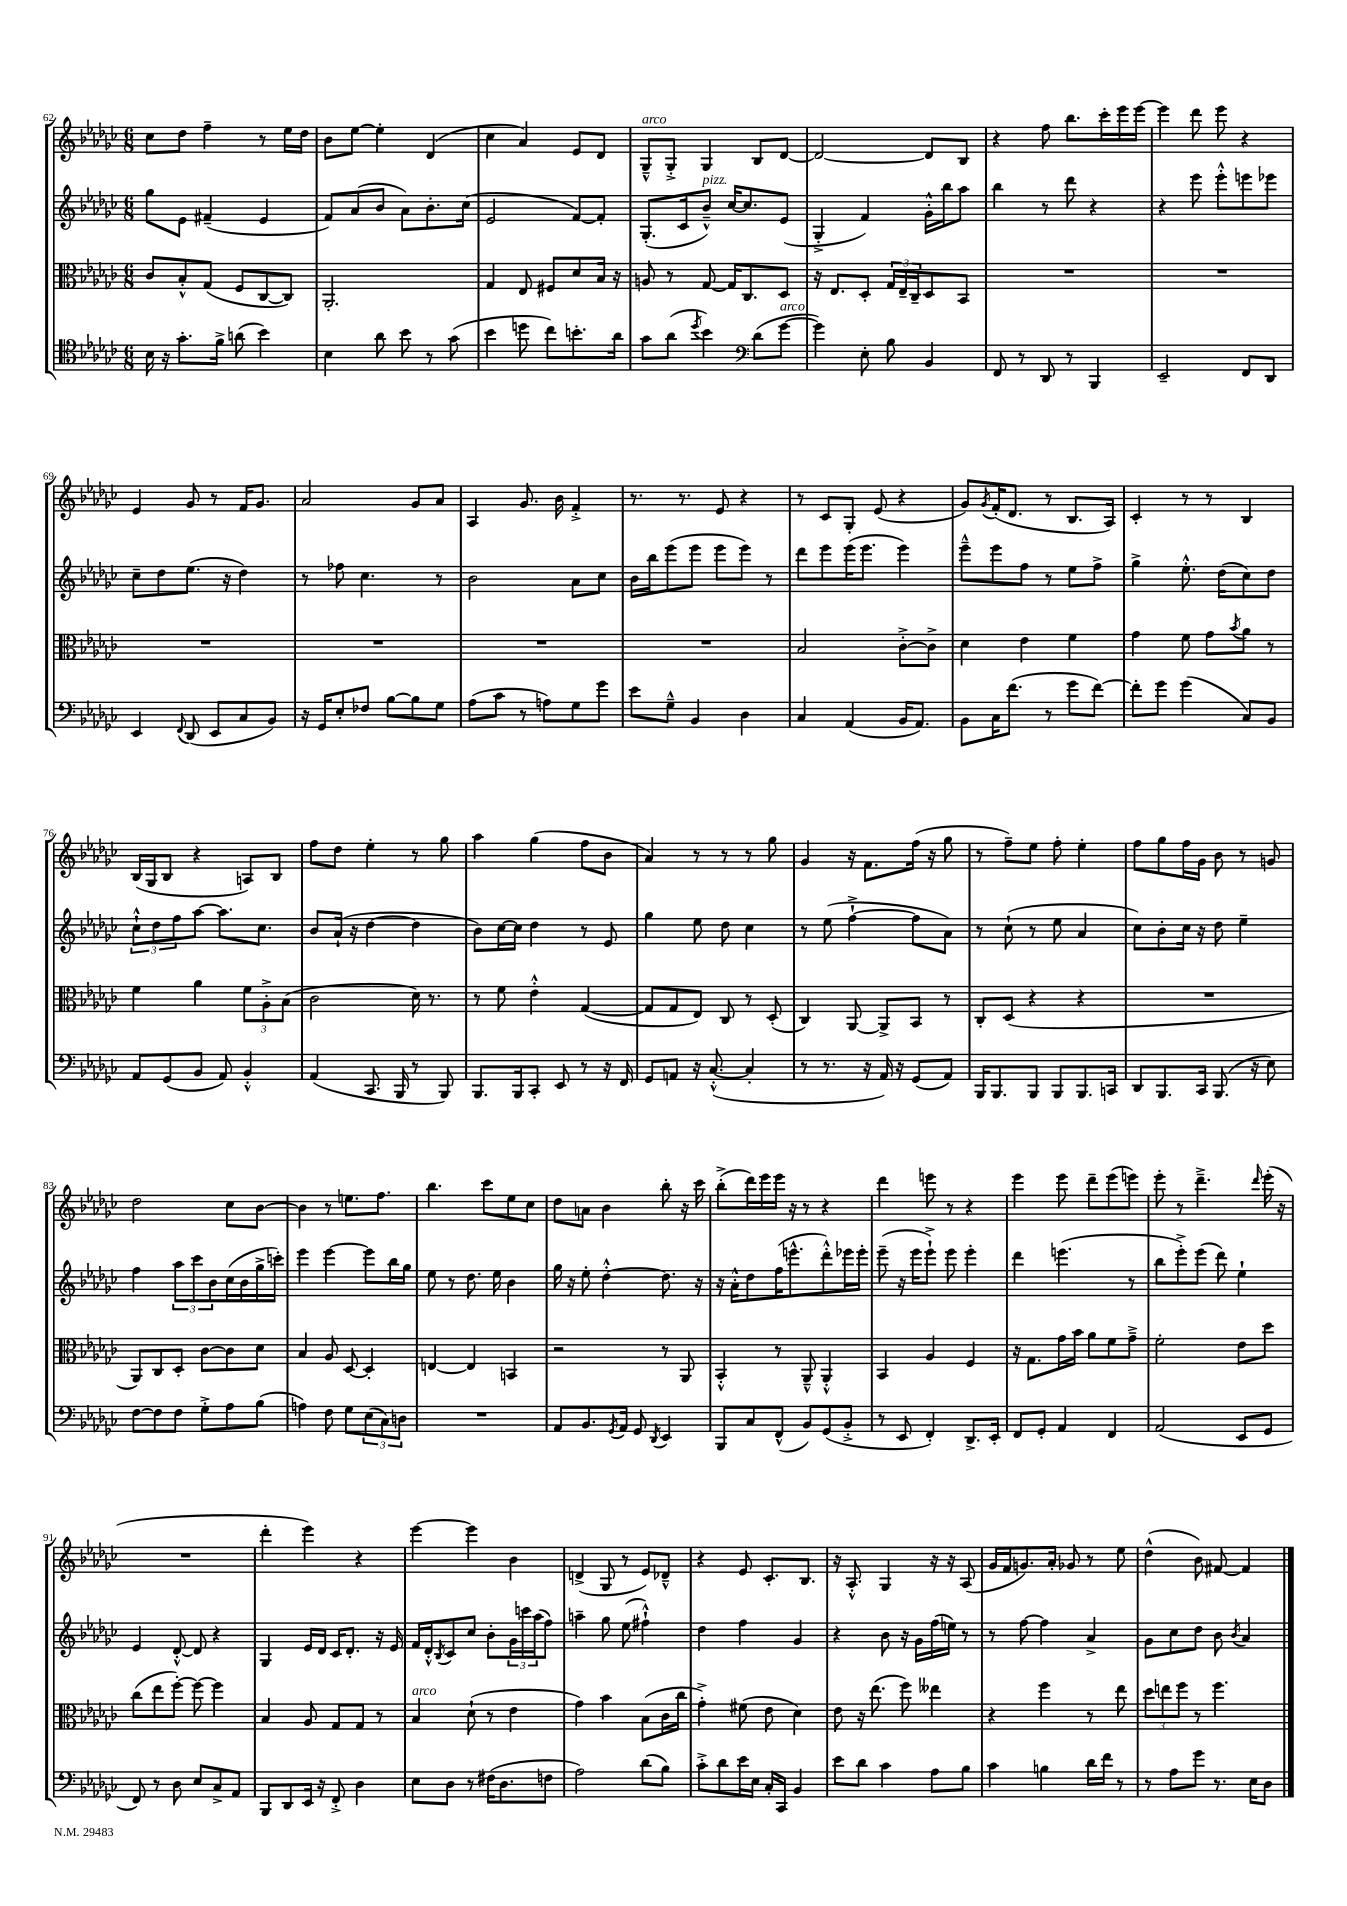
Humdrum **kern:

**kern	**kern	**kern	**kern
*staff4	*staff3	*staff2	*staff1
*clefC4	*clefC3	*clefG2	*clefG2
*k[b-e-a-d-g-c-]	*k[b-e-a-d-g-c-]	*k[b-e-a-d-g-c-]	*k[b-e-a-d-g-c-]
*M6/8	*M6/8	*M6/8	*M6/8
16B-	8c-	8gg-	8cc-
16r	.	.	.
8.g-'	8B-'^^	8e-	8dd-
.	(8G-	(4f#~	4ff~
16f^	.	.	.
(8a	8F	.	.
4b-)	[8C-	4e-	8r
.	8C-])	.	16ee-
.	.	.	16dd-
=	=	=	=
4B-	2.AA-'	8f)	8b-
.	.	(8a-	[8ee-
8a-	.	8b-	4ee-']
8b-	.	8a-)	.
8r	.	8.b-'	(4d-
(8g-	.	.	.
.	.	(16cc-	.
=	=	=	=
4b-	4G-	2e-	4cc-
8dd	8E-	.	4a-)
8cc-)	8F#	.	.
8.b'	8d-	[8f)	8e-
.	16B-	8f']	8d-
16a-	16r	.	.
=	=	=	=
8g-	8A	(8.G-'	8G-~^^
(8a-	8r	.	8G-'^
.	.	16c-	.
8qdd-	.	.	.
4b-)	[8G-	8b-~^^)	4G-
.	16G-]	[16cc-	.
.	8.C-	8.cc-]	.
*clefF4	*	*	*
(8d-	.	.	8B-
[8g-	8D-	(8e-	[8d-
=	=	=	=
4g-])	16r	4G-'^	2d-_
.	8.E-	.	.
8E-'	8D-'	4f)	.
8B-	24G-	.	.
.	24E-~	.	.
.	24C-~	.	.
4BB-	8D-	16g-'^^	8d-]
.	.	16bb-	.
.	8BB-	8aa-	8B-
=	=	=	=
8FF	2.r	4bb-	4r
8r	.	.	.
8DD-	.	8r	8ff
8r	.	8ddd-	8.bb-
4BBB-	.	4r	.
.	.	.	16ccc-'
.	.	.	16eee-
.	.	.	[16eee-
=	=	=	=
2EE-~	2.r	4r	4eee-]
.	.	8eee-	8ddd-
.	.	8eee-'^^	8eee-
8FF	.	8eee	4r
8DD-	.	8eee-	.
=	=	=	=
4EE-	2.r	8cc-~	4e-
.	.	8dd-	.
8qqFF	.	.	.
(8DD-	.	(8.ee-	8g-
8EE-	.	.	8r
.	.	16r	.
8C-	.	4dd-)	16f
.	.	.	8.g-
8BB-)	.	.	.
=	=	=	=
16r	2.r	8r	2a-
16GG-	.	.	.
8E-'	.	8ff-	.
8F-	.	4.cc-	.
[8B-	.	.	.
8B-]	.	.	8g-
8G-	.	8r	8a-
=	=	=	=
(8A-	2.r	2b-	4A-
8c-	.	.	.
8r	.	.	8.g-
8A)	.	.	.
.	.	.	16b-
8G-	.	8a-	4f'^
8g-	.	8cc-	.
=	=	=	=
8e-	2.r	16b-	8.r
.	.	16bb-	.
8G-~^^	.	(8eee-	.
.	.	.	8.r
4BB-	.	8eee-	.
.	.	8eee-	8e-
4D-	.	8eee-)	4r
.	.	8r	.
=	=	=	=
4C-	2B-	8ddd-	8r
.	.	8eee-	8c-
(4AA-	.	(16eee-	8G-'
.	.	8.eee-	.
.	.	.	(8e-
16BB-	[8c-'^	4eee-)	4r
8.AA-)	.	.	.
.	8c-^]	.	.
=	=	=	=
8BB-	4d-	8eee-~^^	8g-)
.	.	.	8qg-
16C-	.	8eee-	(16f'
(8.f	.	.	8.d-
.	4e-	8ff	.
8r	.	8r	8r
8g-	4f	8ee-	8.B-
[8f)	.	8ff^	.
.	.	.	16A-)
=	=	=	=
8f']	4g-	4gg-^	4c-'
8g-	.	.	.
(4g-	8f	8.ee-'^^	8r
.	8g-	.	8r
.	.	(16dd-	.
.	8qb-	.	.
8C-)	8a-	8cc-)	4B-
8BB-	8r	8dd-	.
=	=	=	=
8AA-	4f	12cc-`^^	(16B-
.	.	.	16G-
.	.	12dd-	.
(8GG-	.	.	8B-
.	.	12ff	.
8BB-	4a-	[8aa-	4r
8AA-)	.	8.aa-]	.
4BB-'^^	12f	.	8A)
.	.	8.cc-	.
.	12A-'^	.	.
.	.	.	8B-
.	(12B-	.	.
=	=	=	=
(4AA-	2c-	8b-	8ff
.	.	(16a-`	8dd-
.	.	16r	.
8.CC-	.	[4dd-	4ee-'
16BBB-	.	.	.
8r	16d-)	4dd-]	8r
.	8.r	.	.
8BBB-)	.	.	8gg-
=	=	=	=
8.BBB-	8r	8b-)	4aa-
.	8f	[16cc-	.
16BBB-	.	16cc-]	.
8CC-'	4e-'^^	4dd-	(4gg-
8EE-	.	.	.
8r	([4G-	8r	8ff
16r	.	8e-	8b-
16FF	.	.	.
=	=	=	=
8GG-	8G-]	4gg-	4a-)
8AA	8G-	.	.
16r	8E-)	8ee-	8r
([8.C-'^^	.	.	.
.	8C-	8dd-	8r
4C-']	8r	4cc-	8r
.	(8D-'	.	8gg-
=	=	=	=
8r	4C-)	8r	4g-
8.r	.	(8ee-	.
.	[8AA-	[4ff`^	16r
16r	.	.	8.f
16AA-)	8AA-^]	.	.
16r	.	.	.
(8GG-	8BB-	8ff]	(16ff
.	.	.	16r
8AA-)	8r	8a-)	8gg-
=	=	=	=
16BBB-	8C-'	8r	8r
8.BBB-	.	.	.
.	(8D-	(8cc-`	8ff~)
8BBB-	4r	8r	8ee-
8BBB-	.	8ee-	8ff'
8.BBB-	4r	4a-	4ee-'
16CC	.	.	.
=	=	=	=
8DD-	2.r	8cc-)	8ff
8.BBB-	.	8b-'	8gg-
.	.	16cc-	16ff
16CC-	.	16r	16g-
(8.BBB-	.	8dd-	8b-
.	.	4ee-~	8r
16r	.	.	.
8E-)	.	.	8g
=	=	=	=
[8F	8AA-)	4ff	2dd-
8F]	8C-	.	.
8F	8D-'	12aa-	.
.	.	12ccc-	.
8G-'^	[8c-	.	.
.	.	12b-	.
8A-	8c-]	(16cc-	8cc-
.	.	16b-	.
(8B-	8d-	16gg-^	[8b-
.	.	16ccc')	.
=	=	=	=
4A)	4B-	4eee-	4b-]
8F	8A-	[4eee-	8r
8G-	[8D-	.	8.ee
(12E-	4D-']	8eee-]	.
.	.	.	8.ff
12C-)	.	.	.
.	.	16bb-	.
12D	.	.	.
.	.	16gg-	.
=	=	=	=
2.r	[4E	8ee-	4.bb-
.	.	8r	.
.	4E]	8.dd-	.
.	.	.	8ccc-
.	.	16ee-	.
.	4BB	4b-	8ee-
.	.	.	8cc-
=	=	=	=
8AA-	2r	16gg-	8dd-
.	.	16r	.
8.BB-	.	8ee-'	8a
.	.	[4dd-'^^	4b-
8qGG-	.	.	.
16AA-	.	.	.
8GG-	.	.	.
8qDD-	.	.	.
4EE-	8r	8.dd-]	8bb-'
.	8AA-	.	16r
.	.	16r	16ccc-
=	=	=	=
8BBB-	4BB-'^^	16r	(8bb-'^
.	.	16a-'^^	.
8C-	.	8dd-	16ddd-)
.	.	.	16eee-
(8FF^^	8r	(16ff	16eee-
.	.	8.eee^^	16r
8BB-)	8AA-~^^	.	8r
(8GG-	4AA-'^^	8ddd-'^^)	4r
8BB-'^	.	16eee-	.
.	.	16eee-'	.
=	=	=	=
8r	4BB-	(8eee-~	4ddd-
8EE-	.	16r	.
.	.	16eee-	.
4FF')	4A-	8eee-`^)	8eee
.	.	8eee-	8r
8.DD-^	4F	4eee-'	4r
16EE-'	.	.	.
=	=	=	=
8FF	16r	4ddd-	4eee-
.	8.G-	.	.
8GG-'	.	.	.
4AA-	16g-	(4.eee	8eee-
.	16b-	.	.
.	8a-	.	8ddd-~
4FF	8f	.	(8eee-
.	8g-~^	8r	8eee)
=	=	=	=
(2AA-	2f'	8bb-	8eee-'
.	.	8eee-'^)	8r
.	.	(8eee-	4.ddd-~^
.	.	8ddd-)	.
8EE-	8e-	4ee-`	.
.	.	.	16qqddd-
8GG-	8dd-	.	(16eee-'
.	.	.	16r
=	=	=	=
8FF)	(8cc-	4e-	2.r
8r	8ee-	.	.
8D-	[8ff')	[8d-'^^	.
8E-	8ff_	8d-]	.
8C-^	4ff]	4r	.
8AA-	.	.	.
=	=	=	=
8BBB-	4B-	4G-	4ddd-'
8DD-	.	.	.
16EE-	8A-	16e-	4eee-)
16r	.	16d-	.
8FF'^	8G-	16c-	.
.	.	8.d-'	.
4D-	8G-	.	4r
.	8r	16r	.
.	.	16e-	.
=	=	=	=
8E-	4B-	16f	[4eee-
.	.	16d-'^^	.
.	.	8qB-	.
8D-	.	8c-	.
8r	(8d-`	8cc-	4eee-]
(16F#	8r	8b-'	.
8.D-	.	.	.
.	4e-	24g-	4b-
.	.	24ccc	.
.	.	(24aa-	.
8F	.	8ff)	.
=	=	=	=
2A-)	4g-)	4aa~	(4d^
.	4b-	8gg-	8G-
.	.	(8ee-	8r
(8d-	(8B-	4ff#`^^)	8e-)
8B-)	16c-	.	8d-~^^
.	16cc-	.	.
=	=	=	=
8c-'^	4g-'^)	4dd-	4r
8d-	.	.	.
16e-	(8f#	4ff	8e-
16E-	.	.	.
16C-'	8e-	.	8.c-'
16CC-	.	.	.
4BB-	4d-)	4g-	.
.	.	.	8.B-
=	=	=	=
8e-	8e-	4r	16r
.	.	.	8.A-'^^
8d-	16r	.	.
.	(8.ee-	.	.
4c-	.	8b-	4G-
.	8ff)	16r	.
.	.	16g-	.
8A-	4ee--	(16ff	16r
.	.	16ee)	16r
8B-	.	8r	(8A-
=	=	=	=
4c-	4r	8r	16g-
.	.	.	16f
.	.	[8ff	8.g)
4B	4ff	4ff]	.
.	.	.	16a-'
.	.	.	8g-
16d-	8r	4a-^	8r
16f	.	.	.
8r	8ee-	.	8ee-
=	=	=	=
8r	12dd-	8g-	(4dd-^^
.	12ee	.	.
8A-	.	8cc-	.
.	12ff	.	.
8g-	8r	8dd-	8b-)
8.r	4.ff	8b-	[8f#
.	.	8qb-	.
.	.	4a-	4f#]
16E-	.	.	.
8D-	.	.	.
==	==	==	==
*-	*-	*-	*-
